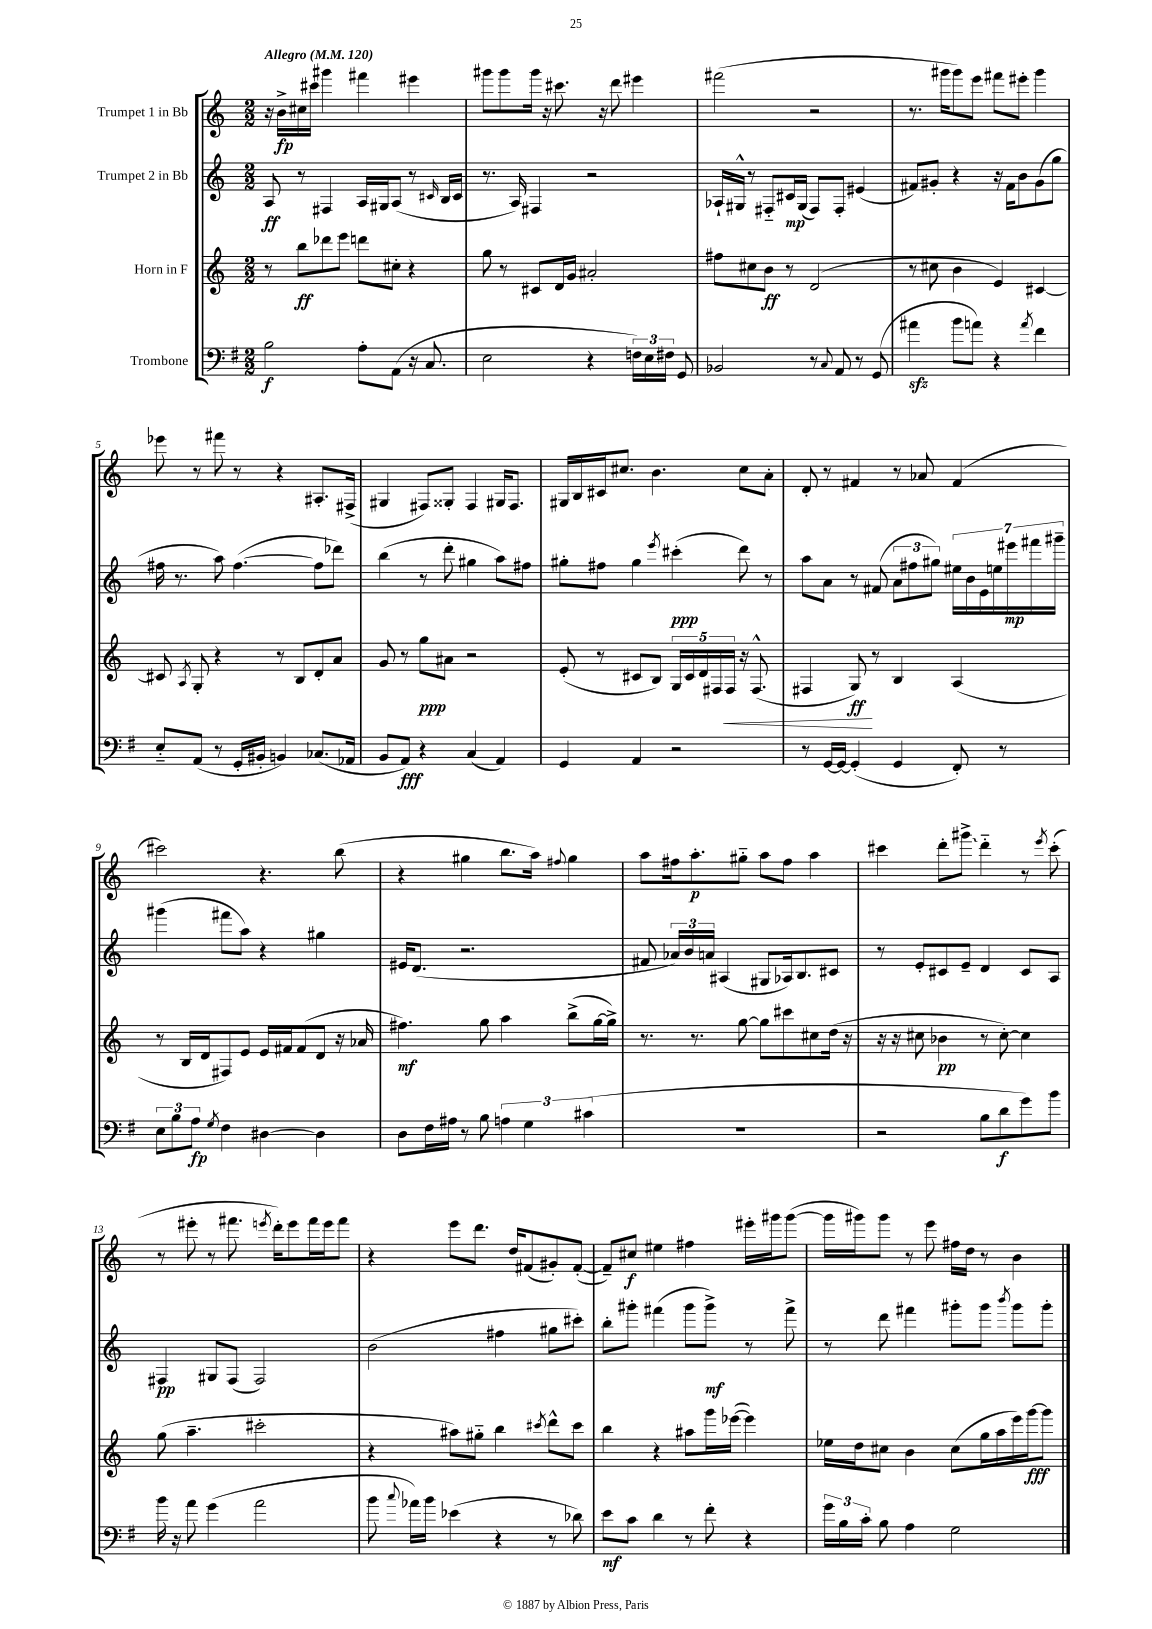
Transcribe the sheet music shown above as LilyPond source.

<<
\new StaffGroup <<
\new Staff = "s0" \with { instrumentName = "Trumpet 1 in Bb" } {
    \clef treble \key c \major \numericTimeSignature \time 2/2 \tempo "Allegro" 4 = 120
    \autoBeamOff r16 b'16[->\fp cis''16 cis'''16] gis'''4 fis'''4 eis'''4 |
    gis'''8[ gis'''8 gis'''16] r16 cis'''8. r16 d'''8 eis'''4 |
    fis'''2( r2 |
    r8. gis'''16[ gis'''8) e'''8] fis'''8[ eis'''8]-. gis'''4 |
    ees'''8 r8 fis'''8 r8 r4 ais8.[-. fis16]->( |
    gis4 fis8[) gisis8]-. fis4 gis16[ fis8.] |
    gis16[ b16 cis'16 cis''8.] b'4. cis''8[ a'8]-. |
    d'8-. r8 fis'4 r8 aes'8 fis'4( |
    cis'''2) r4. b''8( |
    r4 gis''4 b''8.[ a''16]) \appoggiatura { fis''8 } gis''4 |
    a''8[ fis''16 a''8.-.\p gis''8]-_ a''8[ fis''8] a''4 |
    cis'''4 d'''8[-. \once \override Glissando.style = #'zigzag gis'''8]->\glissando d'''4-_ r8 \acciaccatura { e'''8 } cis'''8-.( |
    r8 eis'''8-. r8 fis'''8. \acciaccatura { e'''8 } d'''16[-.) e'''8 fis'''16 e'''16 fis'''8] |
    r4 e'''8[ d'''8.] d''16[ fis'8( gis'8-.) fis'8]~-.( |
    fis'8[--) cis''8]\f eis''4 fis''4 eis'''16[-. gis'''16 gis'''8]~( |
    gis'''16[ gis'''16) gis'''8] r8 e'''8 fis''16[ d''16] r8 b'4 \bar "|." |
}
\new Staff = "s1" \with { instrumentName = "Trumpet 2 in Bb" } {
    \clef treble \key c \major \numericTimeSignature \time 2/2
    \autoBeamOff a8\ff r8 fis4 a16[ gis16 a8]( r8 \grace { cis'16 } b16[ cis'16] |
    r8. a16) fis4 r2 |
    aes16[-! gis16]-^ r8 fis8[-_ cis'16\mp gis16]( fis8[) fis8]-. eis'4( |
    fis'8[) gis'8]-. r4 r16 fis'16[ b'8 gis'8( g''8] |
    fis''16 r8. a''8) fis''4.~( fis''8[ des'''8]) |
    b''4( r8 d'''8-. gis''4 a''8[) fis''8] |
    gis''8[-. fis''8] gis''4 \acciaccatura { e'''8 } cis'''4-.\ppp( d'''8) r8 |
    a''8[ a'8] r8 fis'8( \tuplet 3/2 { a'8[ fis''8 gis''8]) } \tuplet 7/4 { eis''16[ b'16 e'16 e''16 eis'''16\mp fis'''16 gis'''16]-- } |
    gis'''4( fis'''8[ a''8]) r4 gis''4 |
    eis'16[ d'8.]( r2. |
    fis'8 \tuplet 3/2 { aes'16[) b'16 a'16] } ais4( gis8[ aes16) b8. cis'8] |
    r8 e'8[-. cis'8 e'8]-- d'4 cis'8[ a8] |
    fis4\pp gis8[ fis8]( fis2) |
    b'2( fis''4 gis''8[ cis'''8]-.) |
    b''8[-. gis'''8]-. fis'''4( gis'''8[ gis'''8]->\mf) r8 fis'''8-> |
    r8 d'''8 fis'''4 gis'''8[-. gis'''8] \acciaccatura { b'''8 } gis'''8[ gis'''8]-. \bar "|." |
}
\new Staff = "s2" \with { instrumentName = "Horn in F" } {
    \clef treble \key c \major \numericTimeSignature \time 2/2
    \autoBeamOff r8 b''8[\ff des'''8 e'''8] d'''8[ cis''8]-. r4 |
    g''8 r8 cis'8[ d'16 g'16] ais'2-. |
    fis''8[ cis''8 b'8]\ff r8 d'2( |
    r8 cis''8 b'4 e'4) cis'4~ |
    cis'8 \acciaccatura { a8 } g8-. r4 r8 b8[ d'8-. a'8] |
    g'8 r8 g''8[\ppp ais'8] r2 |
    e'8-.( r8 cis'8[ b8]) \tuplet 5/4 { g16[ cis'16 d'16 fis16 fis16]\< } r16 fis8.-^( |
    fis4 g8\ff\!) r8 b4 a4( |
    r8 b16[ d'16 fis8) e'8] e'16[ fis'16 fis'8( d'8] r16 aes'16 |
    fis''4.\mf) g''8 a''4 b''8[->( g''16~ g''16]->) |
    r8. r8. g''8~ g''8[ cis'''8 cis''8 d''16]( r16 |
    r16 r16 cis''8 bes'4\pp r8 cis''8~-.) cis''4 |
    g''8( a''4.-- cis'''2-. |
    r4 ais''8[) gis''8]-_ b''4 \acciaccatura { cis'''8 } d'''8[-^ cis'''8] |
    b''4 r4 ais''8[ g'''16 ees'''16]~( ees'''4) |
    ees''16[ d''16 cis''8] b'4 cis''8[( g''16 a''16 e'''16) g'''16~\fff g'''8] \bar "|." |
}
\new Staff = "s3" \with { instrumentName = "Trombone" } {
    \clef bass \key g \major \numericTimeSignature \time 2/2
    \autoBeamOff b2\f a8[-. a,8]( r16 c8. |
    e2 r4 \tuplet 3/2 { f16[) e16 fis16] } g,8 |
    bes,2 r8 \appoggiatura { c8 } a,8 r8 g,8( |
    ais'4\sfz b'8[ a'8]) r4 \acciaccatura { a'8 } fis'4 |
    e8[-_ a,8]( r8 g,16[-. bis,16]-. b,4) ces8.[( aes,16] |
    b,8[ a,8]\fff) r4 c4( a,4) |
    g,4 a,4 r2 |
    r8 g,16[~ g,16]~ g,4-.( g,4 fis,8-.) r8 |
    \tuplet 3/2 { e8[ b8 a8]\fp } \acciaccatura { g8 } fis4 dis4~ dis4 |
    d8[ fis16 ais16] r8 b8 \tuplet 3/2 { a4 g4 cis'4( } |
    R1 |
    r2 b8[ d'8\f g'8) b'8] |
    b'16 r16 a'8 g'4( a'2 |
    b'8 \appoggiatura { c''8 } aes'16[) b'16] ees'4( r4 r8 des'8) |
    e'8[\mf c'8] d'4 r8 fis'8-. r4 |
    \tuplet 3/2 { g'16[ b16 c'16]-. } b8 a4 g2 \bar "|." |
}
>>
>>
